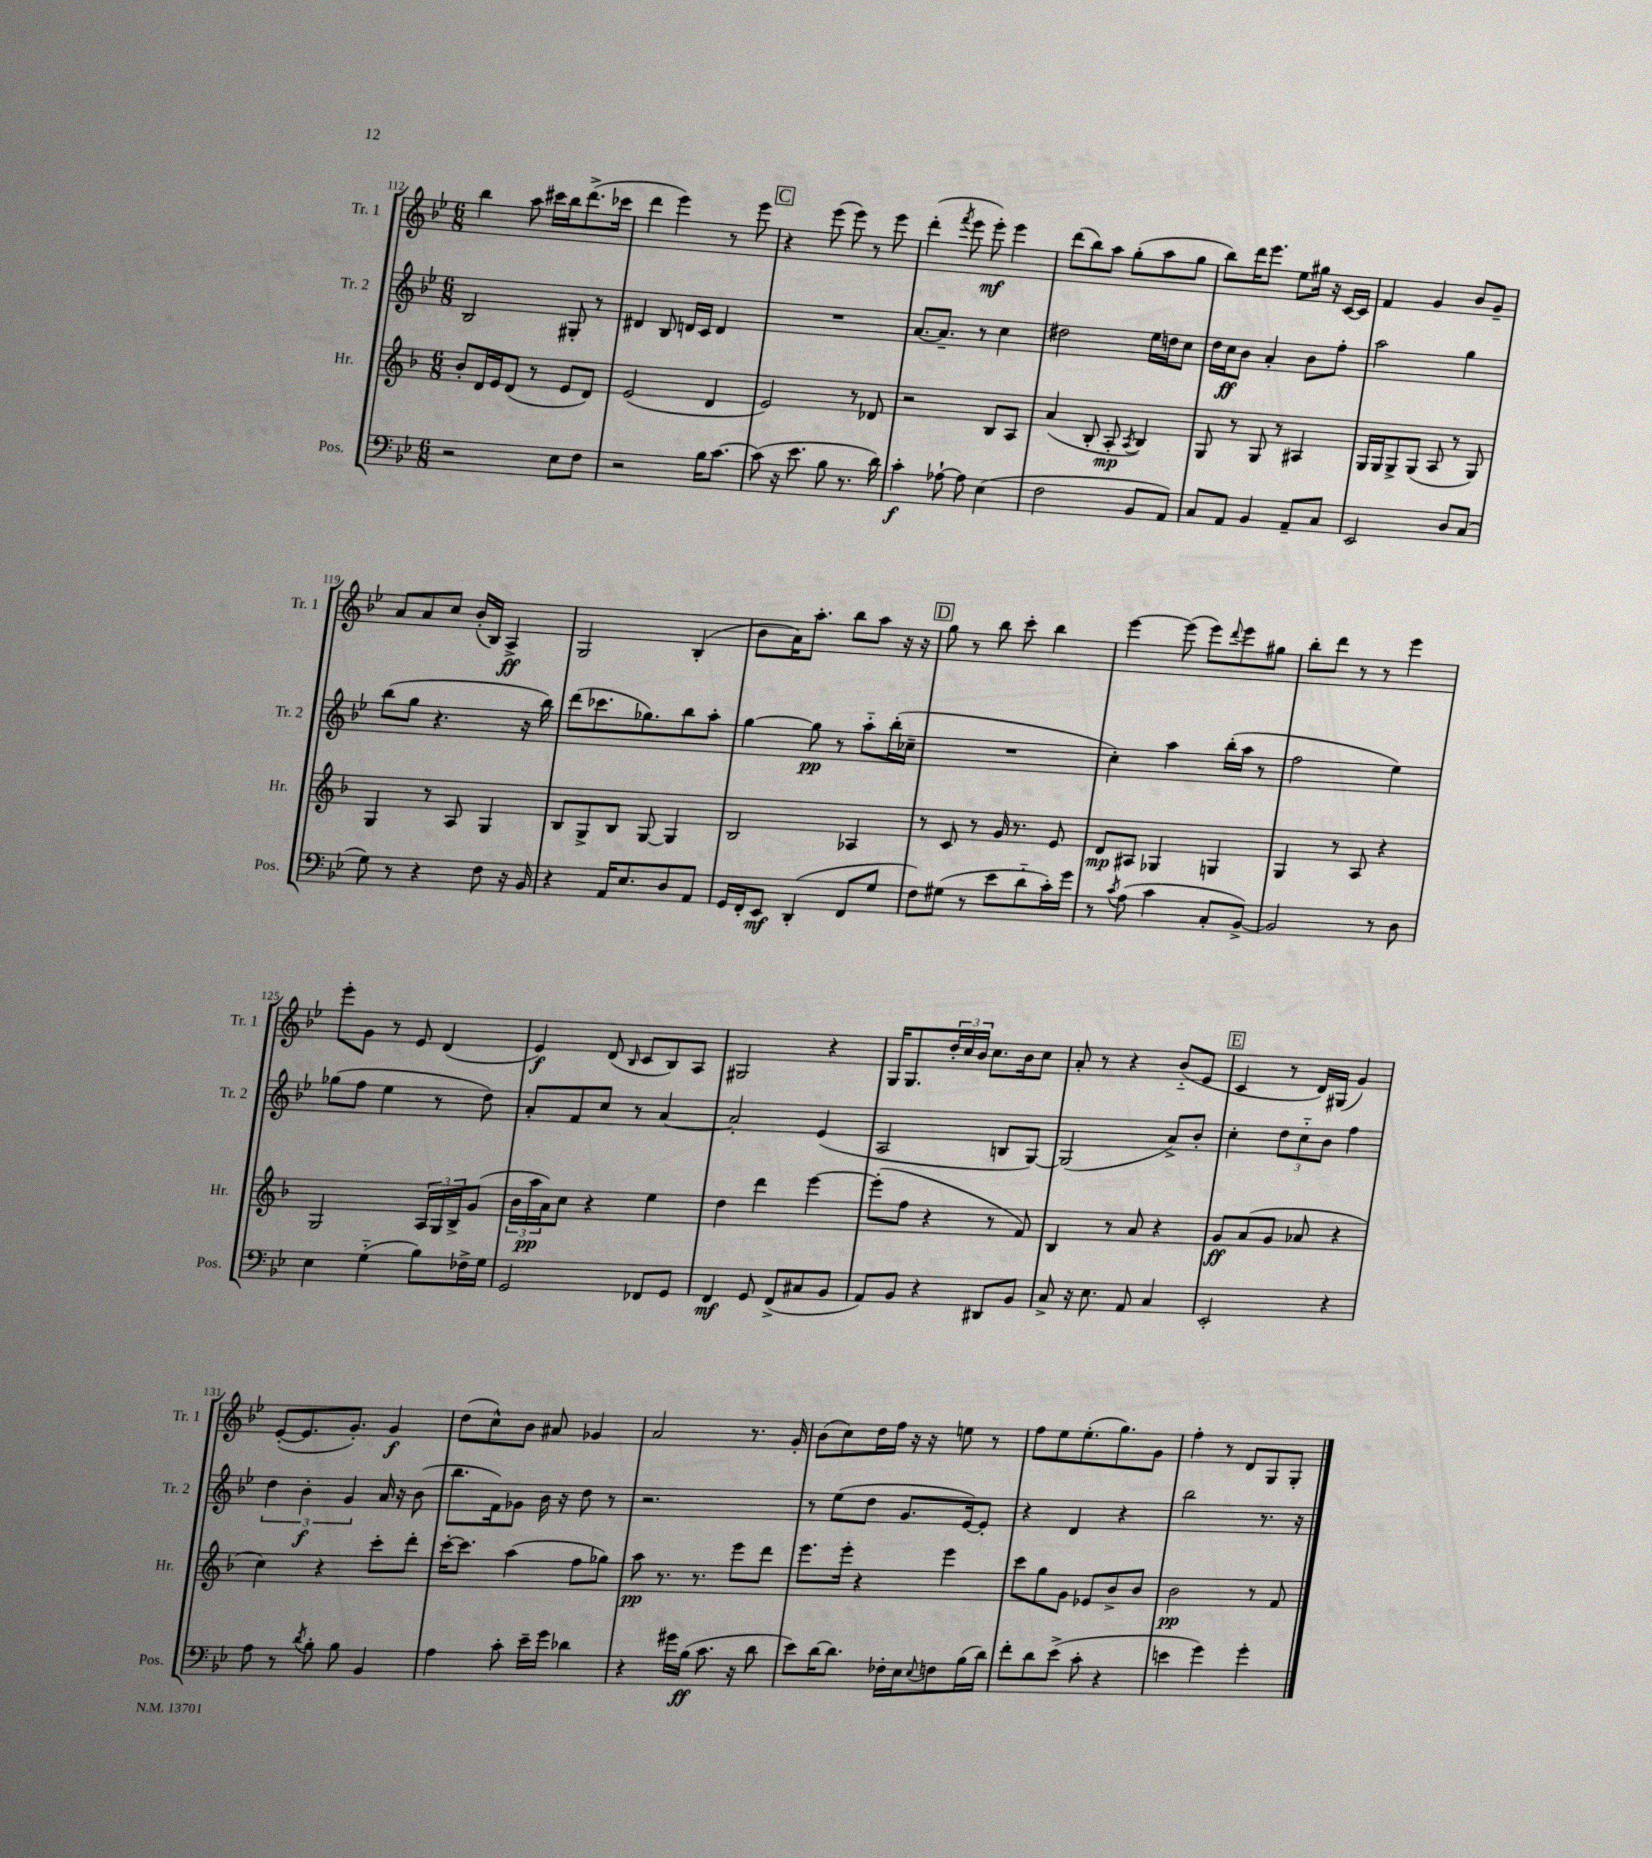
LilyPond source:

<<
\new StaffGroup <<
\new Staff = "s0" \with { instrumentName = "Tr. 1" shortInstrumentName = "Tr. 1" } {
    \clef treble \key bes \major \numericTimeSignature \time 6/8
    bes''4 a''8 cis'''16 bes''16 d'''8.->( ces'''16 |
    d'''4 ees'''4) r8 ees'''8 |
    \mark \markup { \box "C" } r4 ees'''8( ees'''8) r8 ees'''8 |
    d'''4-.( \acciaccatura { f'''8 } ees'''8 ees'''8-.\mf) ees'''4 |
    d'''8( bes''8) a''8 g''8-.( a''8 g''8 |
    bes''8) d'''16 ees'''8. ees''8 gis''16 r16 c'16~ c'16 |
    f'4 g'4 bes'8 g'8-- |
    a'8 a'8 c''8 bes'16-.( bes16) a4->\ff |
    g2 bes4-.( |
    bes'8 a'16) a''8.-. bes''8 a''8 r16 r16 |
    \mark \markup { \box "D" } g''8 r8 bes''8 c'''8-. bes''4 |
    ees'''4~ ees'''8( ees'''8) \appoggiatura { d'''8 } ees'''8 gis''8 |
    bes''8-. d'''8 r8 r8 ees'''4 |
    ees'''8-. g'8 r8 ees'8 d'4( |
    ees'4\f) d'8( \grace { bes16 } c'8 bes8) a8 |
    gis2 r4 |
    g16 g8. \tuplet 3/2 { d''16-. c''16 bes'16 } c''8. bes'16 c''8 |
    a'8-. r8 r4 bes'8-_( ees'8 |
    \mark \markup { \box "E" } c'4 r8 d'16) gis16( g'4) |
    ees'8~-.( ees'8. g'8.-.) g'4\f |
    d''8( c''8-^) bes'8 ais'8 ges'4 |
    a'2 r8. g'16-. |
    bes'8( c''8) d''16 f''16 r16 r16 e''8 r8 |
    f''8 ees''8 ees''8.-.( g''8.) g'8 |
    f''4-. r8 d'8 g8 g8-. \bar "|." |
}
\new Staff = "s1" \with { instrumentName = "Tr. 2" shortInstrumentName = "Tr. 2" } {
    \clef treble \key bes \major \numericTimeSignature \time 6/8
    bes2 gis8-. r8 |
    dis'4 bes8 d'16 c'16 d'4 |
    \mark \markup { \box "C" } R2. |
    a'8.~ a'8.-- r8 c''4 |
    dis''2 ees''16 d''16 c''8 |
    d''16 c''16\ff bes'8 a'4-. bes'8 f''8-. |
    a''2 g''4 |
    bes''8( g''8 r4. r16 bes''16) |
    d'''8( ces'''8. ges''8.) bes''8 a''8-. |
    g''4~ g''8\pp r8 a''8-_ bes''16-.( ces''16-- |
    \mark \markup { \box "D" } R2. |
    c''4-.) a''4 bes''16-.( a''16 r8 |
    f''2 ees''4) |
    ges''8( f''8 ees''4 r8 d''8) |
    a'8-. f'8 c''8 r8 a'4~ |
    a'2-. ees'4( |
    a2 b8 g8~) |
    g2( a'8->) bes'8-. |
    \mark \markup { \box "E" } c''4-. \tuplet 3/2 { d''8 c''8-_ bes'8 } f''4 |
    \tuplet 3/2 { d''4 bes'4-.\f g'4 } a'16 r16 bes'8( |
    bes''8. f'16) ges'8 bes'16 r16 d''8 r8 |
    r2. |
    r8 ees''8( d''8 g'8. ees'16~) ees'8-. |
    r4 d'4 r4 |
    bes''2 r8. r16 \bar "|." |
}
\new Staff = "s2" \with { instrumentName = "Hr." shortInstrumentName = "Hr." } {
    \clef treble \key f \major \numericTimeSignature \time 6/8
    bes'8-. d'16 e'16 d'8( r8 e'8 d'8) |
    e'2( d'4 |
    \mark \markup { \box "C" } e'2) r8 des'8 |
    r2 bes8 a8 |
    a'4( bes8-. a8-.\mp \acciaccatura { a8 } bes4) |
    g8 r8 g8 r8 ais4 |
    g16 g16 g8-> g8( a8 r8 g8) |
    g4 r8 a8 g4 |
    bes8 g8-> bes8 g8~ g4 |
    bes2 aes4 |
    \mark \markup { \box "D" } r8 c'8 r8 g'16 r8. e'8 |
    d'8\mp ais8 ges4 g4 |
    g4 r8 a8 r4 |
    g2 \tuplet 3/2 { a16 g16 bes16-> } g'8( |
    \tuplet 3/2 { bes'16 a''16\pp a'16) } c''8 r4 e''4 |
    d''4 d'''4 e'''4~ |
    e'''8-.( f''8 r4 r8 f'8) |
    bes4 r8 a'8 r4 |
    \mark \markup { \box "E" } g'8\ff a'8( g'8 aes'8 r4 |
    c''4) r4 c'''8-. d'''8-. |
    c'''16~-. c'''8. a''4( f''8 ges''8) |
    a''8\pp r8. r8. e'''8 d'''8 |
    e'''8. e'''16-. r4 e'''4 |
    c'''8 g''8 g'8 ees'8 bes'8-> bes'8 |
    bes'2\pp r8 f'8 \bar "|." |
}
\new Staff = "s3" \with { instrumentName = "Pos." shortInstrumentName = "Pos." } {
    \clef bass \key bes \major \numericTimeSignature \time 6/8
    r2 ees8 f8 |
    r2 bes16 c'8.~ |
    \mark \markup { \box "C" } c'8( r16 ees'8. bes8 r8. d'16) |
    c'4-.\f aes8~-! aes8 ees4( |
    f2 bes,8 a,8) |
    c8 a,8 bes,4 a,8-- c8 |
    ees,2 d8 c8( |
    g8) r8 r4 f8 r16 bes,16 |
    r4 a,16 ees8. d8 a,8 |
    g,16 f,16-. ees,8\mf d,4-.( f,8 g8 |
    \mark \markup { \box "D" } f8) gis8( r8 ees'8 d'8-_ c'16-.) g'16 |
    r8 \acciaccatura { c'8 } a8( c'4 c8-. bes,8~->) |
    bes,2 r8 d8 |
    ees4 g4-_( bes8) fes16-> g16 |
    g,2 fes,8 g,8 |
    f,4\mf g,8 f,8->( cis8 bes,8 |
    a,8) bes,8 r4 dis,8 bes,8 |
    c8-> r16 ees8. a,8 c4 |
    \mark \markup { \box "E" } ees,2-. r4 |
    a8 r8 \acciaccatura { d'8 } bes8-. bes8 bes,4 |
    a4 c'8-. ees'16-- g'16 des'4 |
    r4 gis'16 bes16\ff( c'8. r16 d'8 |
    ees'8) d'16~ d'8. fes16-. ees16 \appoggiatura { ees8 } f8 bes16( d'16) |
    f'8-. d'8 ees'8->( c'8-. r4 |
    e'4 g'4) g'4-. \bar "|." |
}
>>
>>
\layout { \context { \Score currentBarNumber = #112 } }
